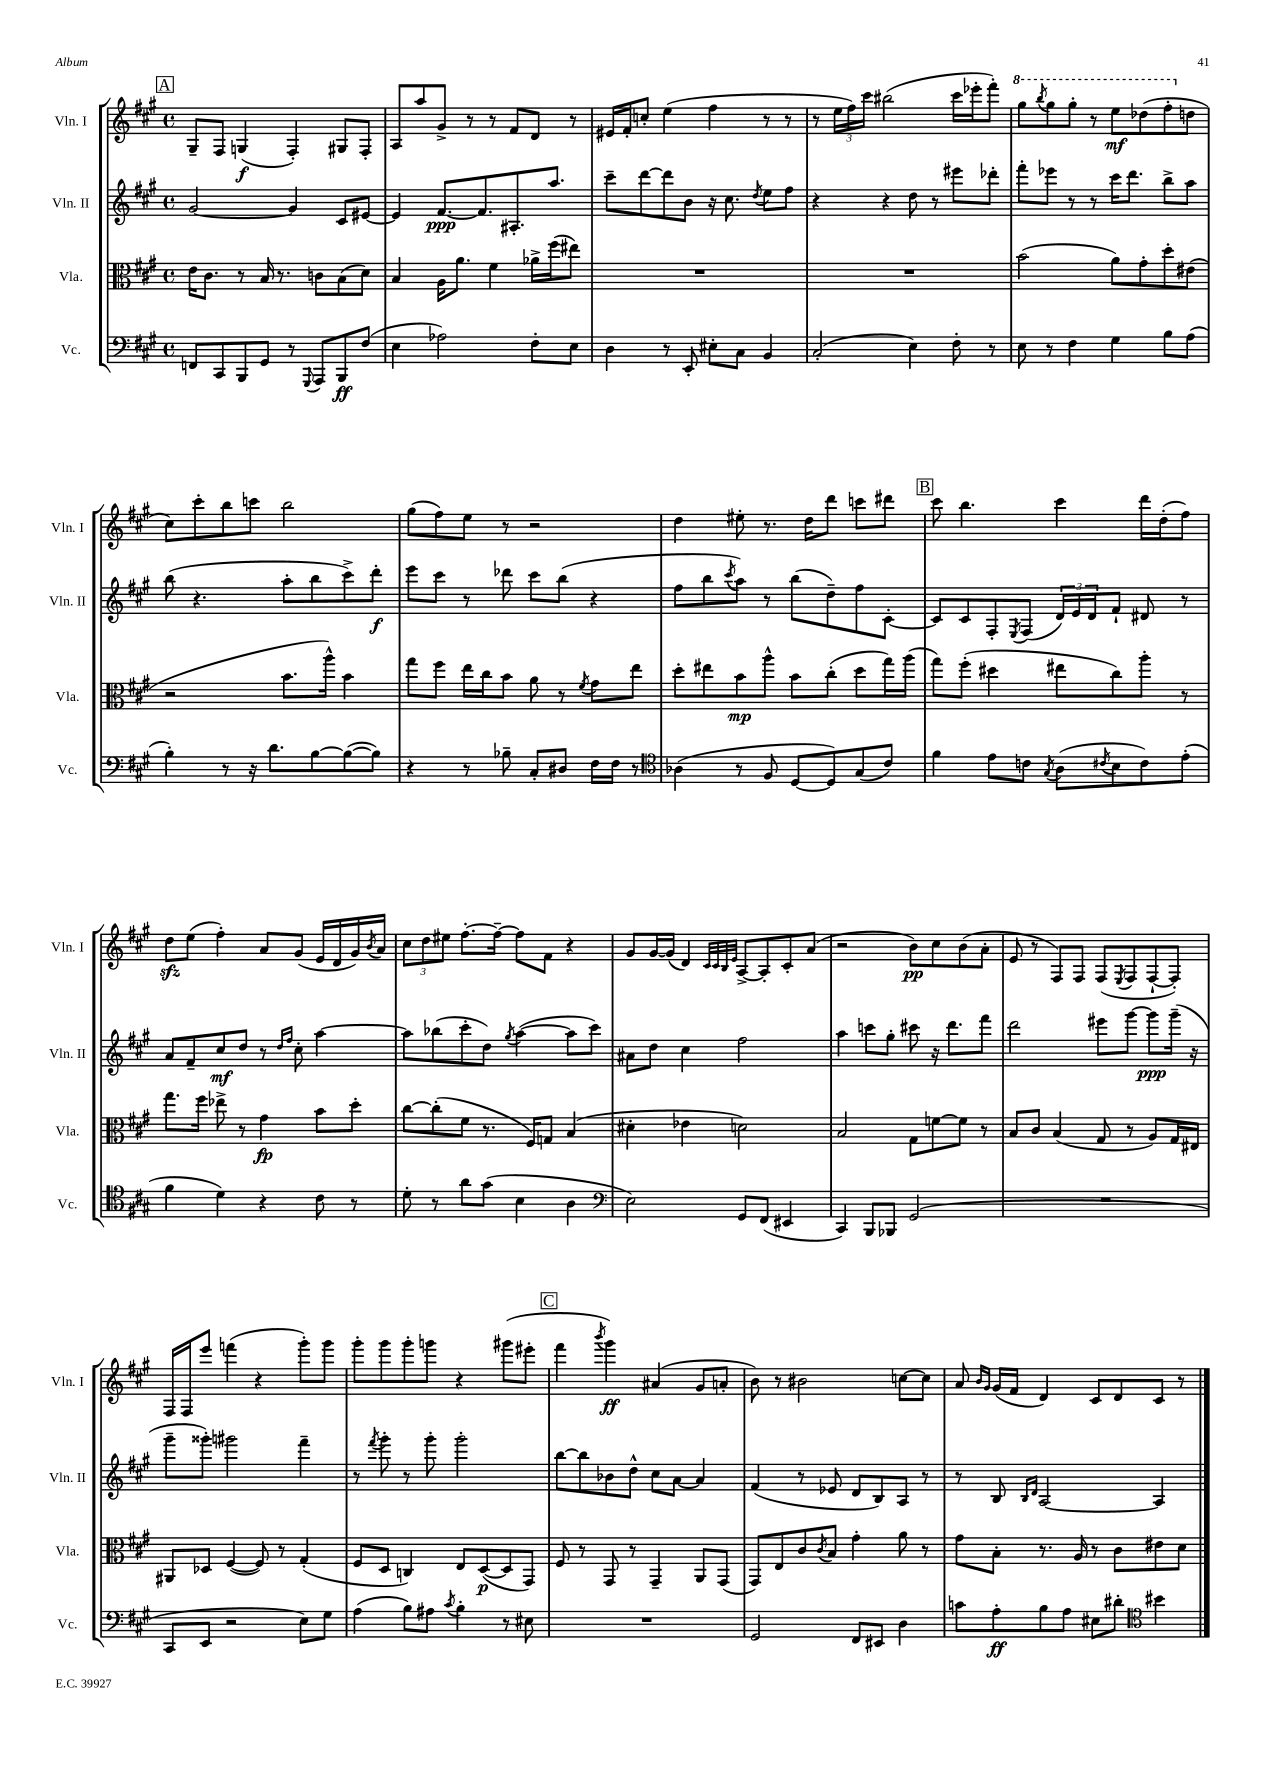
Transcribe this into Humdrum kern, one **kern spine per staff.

**kern	**dynam	**kern	**dynam	**kern	**dynam	**kern	**dynam
*part4	*part4	*part3	*part3	*part2	*part2	*part1	*part1
*staff4	*staff4	*staff3	*staff3	*staff2	*staff2	*staff1	*staff1
*I"Vc.	*	*I"Vla.	*	*I"Vln. II	*	*I"Vln. I	*
*I'Vc.	*	*I'Vla.	*	*I'Vln. II	*	*I'Vln. I	*
*clefF4	*	*clefC3	*	*clefG2	*	*clefG2	*
*k[f#c#g#]	*	*k[f#c#g#]	*	*k[f#c#g#]	*	*k[f#c#g#]	*
*M4/4	*	*M4/4	*	*M4/4	*	*M4/4	*
*met(c)	*	*met(c)	*	*met(c)	*	*met(c)	*
!!LO:REH:place=s1:t=A
=4	=4	=4	=4	=4	=4	=4	=4
8FFn/L	.	16e\KL	.	[2g#/	.	8G#~/L	.
.	.	8.c#\J	.	.	.	.	.
8CC#/	.	.	.	.	.	8F#/J	.
8BBB/	.	8r	.	.	.	(4Gn/	f
8GG#/J	.	16B/	.	.	.	.	.
.	.	8.r	.	.	.	.	.
8r	.	.	.	4g#/]	.	4F#'/)	.
8qqGGG#/	.	.	.	.	.	.	.
8AAA/L	.	8cn\L	.	.	.	.	.
8BBB/	ff	(8B\	.	8c#/L	.	8G#X/L	.
(8F#/J	.	8d\J)	.	[8e#X/J	.	8F#'/J	.
=5	=5	=5	=5	=5	=5	=5	=5
4E\	.	4B/	.	4e#/]	.	8A/L	.
.	.	.	.	.	.	8aa/	.
2A-X\)	.	16A\KL	.	[8.f#/L	ppp	8g#^/J	.
.	.	8.a\J	.	.	.	.	.
.	.	.	.	.	.	8r	.
.	.	.	.	8.f#/]	.	.	.
.	.	4f#\	.	.	.	8r	.
.	.	.	.	8.A#X'/	.	8f#/L	.
8F#'\L	.	16a-X^\LL	.	.	.	8d/J	.
.	.	(16ff#\J	.	8.aa/J	.	.	.
8E\J	.	8ee#X\J)	.	.	.	8r	.
=6	=6	=6	=6	=6	=6	=6	=6
4D\	.	1r	.	8ccc#~\L	.	16e#X/LL	.
.	.	.	.	.	.	16f#'/J	.
.	.	.	.	[8ddd\	.	8ccn'/J	.
8r	.	.	.	8ddd\]	.	(4ee\	.
8EE'/	.	.	.	8b\J	.	.	.
8E#X'\L	.	.	.	16r	.	4ff#\	.
.	.	.	.	8.cc#\	.	.	.
8C#\J	.	.	.	.	.	.	.
.	.	.	.	8qdd/	.	.	.
4BB/	.	.	.	8ee\L	.	8r	.
.	.	.	.	8ff#\J	.	8r	.
=7	=7	=7	=7	=7	=7	=7	=7
(2C#'/	.	1r	.	4r	.	8r	.
.	.	.	.	.	.	24ee\LL	.
.	.	.	.	.	.	24ff#\)	.
.	.	.	.	.	.	24ccc#\JJ	.
.	.	.	.	4r	.	(2bb#X\	.
4E\)	.	.	.	8dd\	.	.	.
.	.	.	.	8r	.	.	.
8F#'\	.	.	.	8eee#X\L	.	16ccc#\LL	.
.	.	.	.	.	.	16eee-X'\J	.
8r	.	.	.	8ddd-X'\J	.	8fff#'\J)	.
=8	=8	=8	=8	=8	=8	=8	=8
*	*	*	*	*	*	*8va	*
8E\	.	(2b\	.	8fff#'\L	.	8ggg#\L	.
.	.	.	.	.	.	8qbbb/	.
8r	.	.	.	8eee-X\J	.	8ggg#\	.
4F#\	.	.	.	8r	.	8ggg#'\J	.
.	.	.	.	8r	.	8r	.
4G#\	.	8a\L)	.	16ccc#\KL	.	8eee\L	mf
.	.	.	.	8.ddd\J	.	.	.
.	.	8g#'\	.	.	.	(8ddd-X\	.
8B\L	.	8dd'\	.	8bb^\L	.	8fff#'\	.
*	*	*	*	*	*	*X8va	*
(8A\J	.	(8e#X\J	.	8aa\J	.	8ddn\J	.
!!LO:LB:g=z
=9	=9	=9	=9	=9	=9	=9	=9
4B'\)	.	2r	.	(8bb\	.	8cc#\L)	.
.	.	.	.	4.r	.	8ccc#'\	.
8r	.	.	.	.	.	8bb\	.
16r	.	.	.	.	.	8cccn\J	.
8.d\L	.	.	.	.	.	.	.
.	.	8.b\L	.	8aa'\L	.	2bb\	.
[8B\	.	.	.	8bb\	.	.	.
.	.	16aa^^\Jk)	.	.	.	.	.
(8B\_	.	4b\	.	8ccc#^\)	.	.	.
8B\J])	.	.	.	8ddd'\J	f	.	.
=10	=10	=10	=10	=10	=10	=10	=10
4r	.	8gg#\L	.	8eee\L	.	(8gg#\L	.
.	.	8ff#\J	.	8ccc#\J	.	8ff#\)	.
8r	.	16ee\LL	.	8r	.	8ee\J	.
.	.	16cc#\J	.	.	.	.	.
8B-X~\	.	8b\J	.	8ddd-X\	.	8r	.
8C#'/L	.	8a\	.	8ccc#\L	.	2r	.
8D#X/J	.	8r	.	(8bb\J	.	.	.
.	.	8qf#/	.	.	.	.	.
16F#\LL	.	8g#\L	.	4r	.	.	.
16F#\JJ	.	.	.	.	.	.	.
8r	.	8ee\J	.	.	.	.	.
=11	=11	=11	=11	=11	=11	=11	=11
*clefC4	*	*	*	*	*	*	*
(4A-X\	.	8dd'\L	.	8ff#\L	.	4dd\	.
.	.	8ee#X\	.	8bb\	.	.	.
.	.	.	.	8qccc#/	.	.	.
8r	.	8b\	mp	8aa\J)	.	8ee#X'\	.
8F#/	.	8aa^^\J	.	8r	.	8.r	.
[8D/L	.	8b\L	.	(8bb\L	.	.	.
.	.	.	.	.	.	16dd\KL	.
8D/])	.	(8cc#'\J	.	8dd~\)	.	8ddd\J	.
(8G#/	.	8dd\L	.	8ff#\	.	8cccn\L	.
8c#/J)	.	16gg#\L)	.	[8c#'\J	.	8ddd#X\J	.
.	.	(16aa\JJ	.	.	.	.	.
!!LO:REH:place=s1:t=B
=12	=12	=12	=12	=12	=12	=12	=12
4f#\	.	8gg#\L)	.	8c#/L]	.	8ccc#\	.
.	.	(8ff#'\J	.	8c#/	.	4.bb\	.
8e\L	.	4dd#X\	.	8F#'/	.	.	.
.	.	.	.	8qE/	.	.	.
8cn\J	.	.	.	(8F#/J	.	.	.
8qG#/	.	.	.	.	.	.	.
(8A\L	.	8ee#X\L	.	24d/LL)	.	4ccc#\	.
.	.	.	.	24e/	.	.	.
.	.	.	.	24d/J	.	.	.
8qc#X/	.	.	.	.	.	.	.
8B\	.	8cc#\)	.	8f#`/J	.	.	.
8c#\)	.	8aa'\J	.	8d#X/	.	16ddd\LL	.
.	.	.	.	.	.	(16dd'\J	.
(8e'\J	.	8r	.	8r	.	8ff#\J)	.
!!LO:LB:g=z
=13	=13	=13	=13	=13	=13	=13	=13
4f#\	.	8.gg#\L	.	8a/L	.	8ddzz\L	.
.	.	.	.	8f#~/	.	(8ee\J	.
.	.	16ff#\Jk	.	.	.	.	.
4d\)	.	8ee-X^\	.	8cc#/	mf	4ff#'\)	.
.	.	8r	.	8dd/J	.	.	.
4r	.	4g#\	fp	8r	.	8a/L	.
.	.	.	.	16qqdd/LL	.	.	.
.	.	.	.	16qqff#/JJ	.	.	.
.	.	.	.	8cc#'\	.	(8g#/J	.
8c#\	.	8b\L	.	[4aa\	.	16e/LL	.
.	.	.	.	.	.	16d/	.
8r	.	8dd'\J	.	.	.	16g#/)	.
.	.	.	.	.	.	8qb/	.
.	.	.	.	.	.	16a/JJ	.
=14	=14	=14	=14	=14	=14	=14	=14
8d'\	.	[8cc#\L	.	8aa\L]	.	12cc#\L	.
.	.	.	.	.	.	12dd\	.
8r	.	(8cc#'\]	.	(8bb-X\	.	.	.
.	.	.	.	.	.	12ee#X\J	.
8a\L	.	8f#\J	.	8ccc#'\	.	[8.ff#'\L	.
(8g#\J	.	8.r	.	8dd\J)	.	.	.
.	.	.	.	.	.	16ff#~\Jk_	.
.	.	.	.	8qgg#/	.	.	.
4B\	.	.	.	([4aa\	.	8ff#\L]	.
.	.	16F#/KL)	.	.	.	.	.
.	.	8Gn/J	.	.	.	8f#\J	.
4A\	.	(4B/	.	8aa\L]	.	4r	.
.	.	.	.	8ccc#\J)	.	.	.
=15	=15	=15	=15	=15	=15	=15	=15
*clefF4	*	*	*	*	*	*	*
2E\)	.	4d#X'\	.	8a#X\L	.	8g#/L	.
.	.	.	.	8dd\J	.	[16g#/L	.
.	.	.	.	.	.	(16g#/JJ]	.
.	.	4e-X\	.	4cc#\	.	4d/)	.
.	.	.	.	.	.	32qqc#/LLL	.
.	.	.	.	.	.	32qqc#/	.
.	.	.	.	.	.	32qqB/	.
.	.	.	.	.	.	32qqe/JJJ	.
8GG#/L	.	2dn\)	.	2ff#\	.	[8A^/L	.
(8FF#/J	.	.	.	.	.	8A'/]	.
4EE#X/	.	.	.	.	.	8c#'/	.
.	.	.	.	.	.	(8a/J	.
=16	=16	=16	=16	=16	=16	=16	=16
4CC#/)	.	2B/	.	4aa\	.	2r	.
8BBB/L	.	.	.	8cccn\L	.	.	.
8BBB-X/J	.	.	.	8gg#'\J	.	.	.
(2GG#/	.	8G#\L	.	8ccc#X\	.	8b\L)	pp
.	.	[8fn\	.	16r	.	8cc#\	.
.	.	.	.	8.ddd\L	.	.	.
.	.	8f\J]	.	.	.	(8b\	.
.	.	8r	.	8fff#\J	.	8a'\J	.
=17	=17	=17	=17	=17	=17	=17	=17
1r	.	8B/L	.	2ddd\	.	8e/	.
.	.	8c#/J	.	.	.	8r	.
.	.	(4B/	.	.	.	8F#/L)	.
.	.	.	.	.	.	8F#/J	.
.	.	8G#/	.	8eee#X\L	.	(8F#/L	.
.	.	.	.	.	.	8qE/	.
.	.	8r	.	[8ggg#\J	.	8F#/	.
.	.	8A/L)	.	8ggg#\L]	ppp	[8F#`/	.
.	.	16G#/L	.	(16ggg#~\Jk	.	8F#'/J])	.
.	.	16E#X/JJ	.	16r	.	.	.
!!LO:LB:g=z
=18	=18	=18	=18	=18	=18	=18	=18
8CC#/L	.	8AA#X/L	.	8ggg#~\L	.	16F#/LL	.
.	.	.	.	.	.	16F#/J	.
8EE/J	.	8D-X/J	.	8ggg##X'\J)	.	8eee/J	.
2r	.	([4F#/	.	2ggg#X\	.	(4fffn\	.
.	.	8F#/])	.	.	.	4r	.
.	.	8r	.	.	.	.	.
8E\L)	.	(4G#'/	.	4fff#~\	.	8ggg#'\L)	.
8G#\J	.	.	.	.	.	8ggg#\J	.
=19	=19	=19	=19	=19	=19	=19	=19
(4A\	.	8F#/L	.	8r	.	8ggg#'\L	.
.	.	.	.	8qfff#/	.	.	.
.	.	8D/J	.	8ggg#'\	.	8ggg#\	.
8B\L)	.	4Cn/)	.	8r	.	8ggg#'\	.
8A#X\J	.	.	.	8ggg#'\	.	8gggn\J	.
8qc#/	.	.	.	.	.	.	.
4B'\	.	8E/L	.	2ggg#'\	.	4r	.
.	.	([8D/	p	.	.	.	.
8r	.	8D/]	.	.	.	(8ggg#X\L	.
8E#X\	.	8GG#/J)	.	.	.	8eee#X'\J	.
!!LO:REH:place=s1:t=C
=20	=20	=20	=20	=20	=20	=20	=20
1r	.	8F#/	.	[8bb\L	.	4fff#\	.
.	.	8r	.	8bb\]	.	.	.
.	.	.	.	.	.	8qbbb/	.
.	.	8GG#/	.	8b-X\	.	4ggg#\)	ff
.	.	8r	.	8dd^^\J	.	.	.
.	.	4GG#~/	.	8cc#\L	.	(4a#X/	.
.	.	.	.	[8a\J	.	.	.
.	.	8AA/L	.	4a/]	.	8g#/L	.
.	.	(8GG#/J	.	.	.	8an'/J	.
=21	=21	=21	=21	=21	=21	=21	=21
2GG#/	.	8GG#/L)	.	(4f#/	.	8b\)	.
.	.	8E/	.	.	.	8r	.
.	.	8c#/	.	8r	.	2b#X\	.
.	.	8qc#/	.	.	.	.	.
.	.	8B/J	.	8e-X/	.	.	.
8FF#/L	.	4g#'\	.	8d/L	.	.	.
8EE#X/J	.	.	.	8B/)	.	.	.
4D\	.	8a\	.	8A/J	.	[8ccn\L	.
.	.	8r	.	8r	.	8cc\J]	.
=22	=22	=22	=22	=22	=22	=22	=22
8cn\L	.	8g#\L	.	8r	.	8a/	.
.	.	.	.	.	.	16qqb/LL	.
.	.	.	.	.	.	16qqg#/JJ	.
8A'\	ff	8B'\J	.	8B/	.	(16g#/LL	.
.	.	.	.	.	.	16f#/JJ	.
.	.	.	.	16qqB/LL	.	.	.
.	.	.	.	16qqd/JJ	.	.	.
8B\	.	8.r	.	[2A/	.	4d/)	.
8A\J	.	.	.	.	.	.	.
.	.	16A/	.	.	.	.	.
8E#X\L	.	8r	.	.	.	8c#/L	.
8d#X'\J	.	8c#\L	.	.	.	8d/	.
*clefC4	*	*	*	*	*	*	*
4b#X\	.	8e#X\	.	4A/]	.	8c#/J	.
.	.	8d\J	.	.	.	8r	.
==	==	==	==	==	==	==	==
*-	*-	*-	*-	*-	*-	*-	*-
